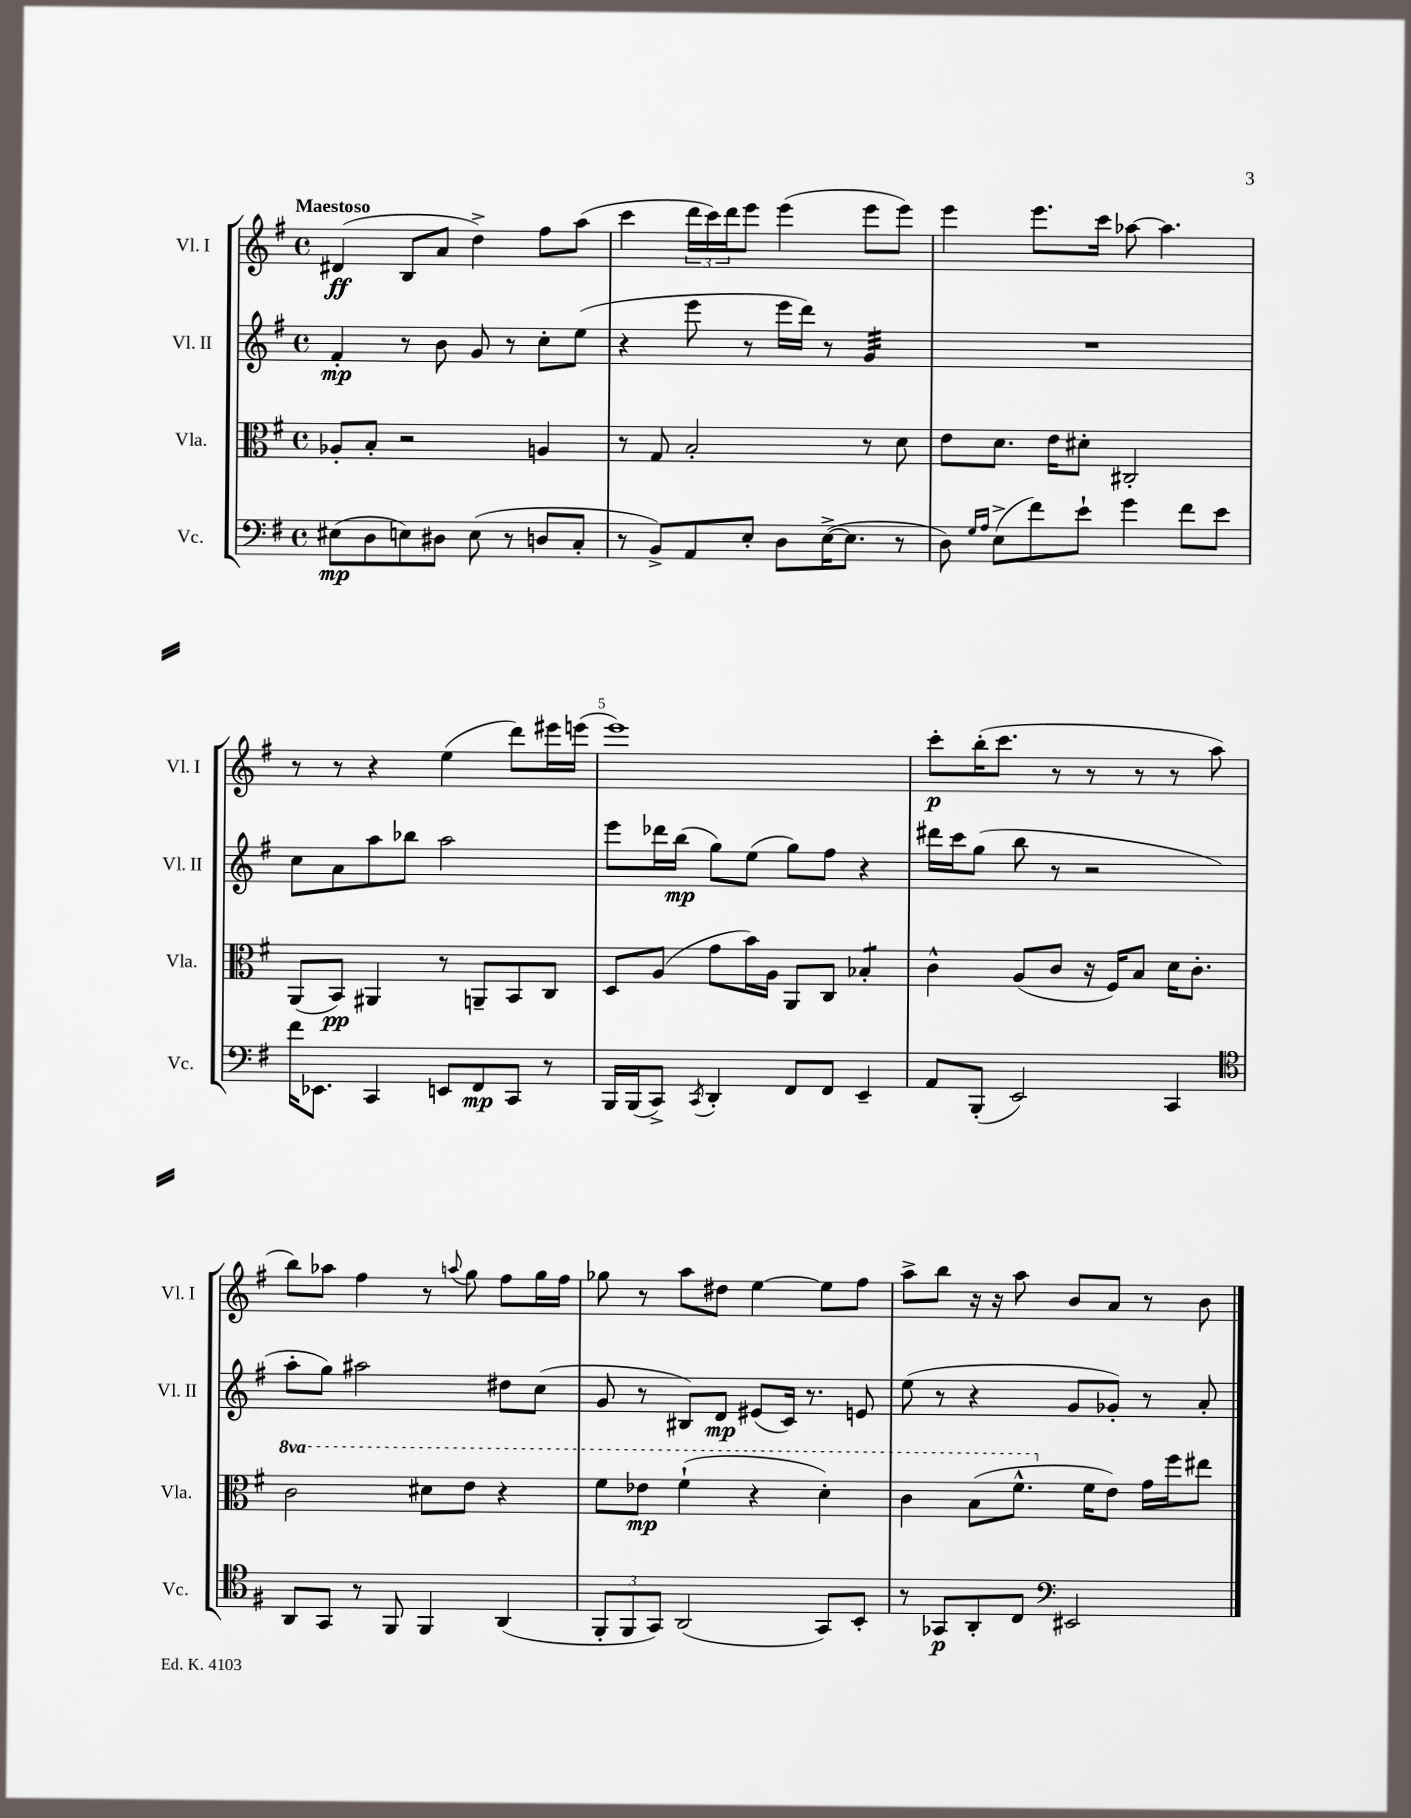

**kern	**kern	**kern	**kern
*staff4	*staff3	*staff2	*staff1
*clefF4	*clefC3	*clefG2	*clefG2
*k[f#]	*k[f#]	*k[f#]	*k[f#]
*M4/4	*M4/4	*M4/4	*M4/4
*met(c)	*met(c)	*met(c)	*met(c)
(8E#	8A-'	4f#'	(4d#
8D	8B'	.	.
8E)	2r	8r	8B
8D#	.	8b	8a
(8E	.	8g	4dd^)
8r	.	8r	.
8D	4A	8cc'	8ff#
8C'	.	(8ee	(8aa
=	=	=	=
8r	8r	4r	4ccc
8BB^)	8G	.	.
8AA	2B'	8eee	24ddd
.	.	.	24ccc)
.	.	.	24ddd
8E'	.	8r	8eee
8D	.	16eee	(4eee
.	.	16ddd)	.
([16E^	.	8r	.
8.E]	.	.	.
.	8r	4g	8eee
8r	8d	.	8eee)
=	=	=	=
8D)	8e	1r	4eee
16qqG	.	.	.
16qqA	.	.	.
(8E^	8.d	.	.
8f#)	.	.	8.eee
.	16e	.	.
8e`	8d#'	.	.
.	.	.	16ccc
4g	2C#'	.	[8aa-
.	.	.	4.aa-]
8f#	.	.	.
8e	.	.	.
=	=	=	=
16f#	(8AA	8cc	8r
8.EE-	.	.	.
.	8BB)	8a	8r
4CC	4AA#	8aa	4r
.	.	8bb-	.
8EE	8r	2aa	(4ee
8FF#	8AA~	.	.
8CC	8BB	.	8ddd)
8r	8C	.	16eee#
.	.	.	(16eee
=	=	=	=
16BBB	8D	8eee	1eee)
(16BBB	.	.	.
8CC^)	(8A	16ddd-	.
.	.	(16bb	.
8qCC	.	.	.
4DD'	8g	8gg)	.
.	16b)	(8ee	.
.	16A	.	.
8FF#	8AA	8gg)	.
8FF#	8C	8ff#	.
4EE~	4B-'	4r	.
=	=	=	=
8AA	4c^^	16ddd#	8ccc'
.	.	16ccc	.
(8BBB'	.	(8gg	(16bb'
.	.	.	8.ccc
2EE)	(8A	8bb	.
.	8c	8r	8r
.	16r	2r	8r
.	16F#)	.	.
.	8B	.	8r
4CC	16d	.	8r
.	8.c'	.	.
.	.	.	8aa
=	=	=	=
*clefC4	*	*	*
8AA	2cc	8aa'	8bb)
8GG	.	8gg)	8aa-
8r	.	2aa#	4ff#
8FF#	.	.	.
4FF#	8dd#	.	8r
.	.	.	8qqaa
.	8ee	.	8gg
(4AA	4r	8dd#	8ff#
.	.	(8cc	16gg
.	.	.	16ff#
=	=	=	=
12FF#'	8ff#	8g	8gg-
12FF#	.	.	.
.	8ee-	8r	8r
12GG)	.	.	.
(2AA	(4ff#`	8B#)	8aa
.	.	8d	8dd#
.	4r	(8e#	[4ee
.	.	16c)	.
.	.	8.r	.
8GG)	4dd')	.	8ee]
8BB'	.	8e	8ff#
=	=	=	=
8r	4cc	(8ee	8aa^
8GG-	.	8r	8bb
8AA'	(8b	4r	16r
.	.	.	16r
8C	8.ff#^^	.	8aa
*clefF4	*	*	*
2EE#	.	8g	8b
.	16f#	.	.
.	8e)	8g-')	8a
.	16g	8r	8r
.	16ff#	.	.
.	8ee#	8a'	8b
==	==	==	==
*-	*-	*-	*-
